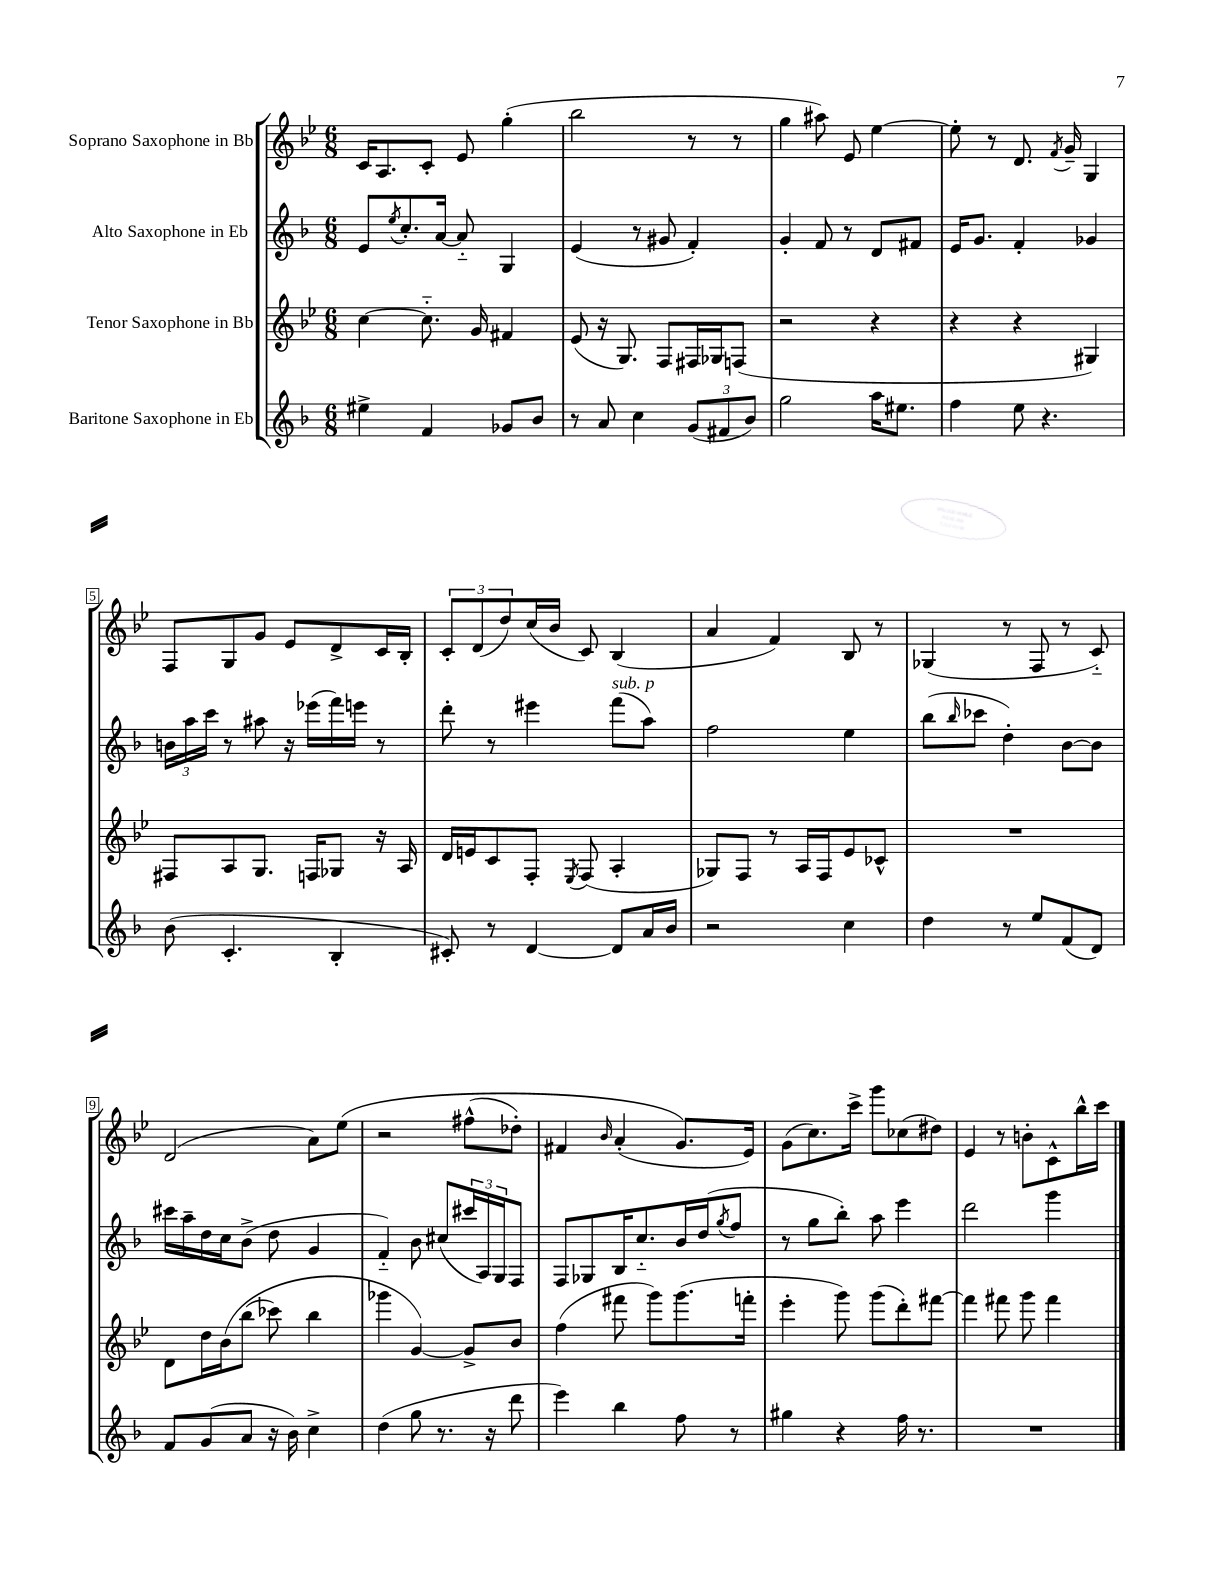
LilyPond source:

<<
\new StaffGroup <<
\new Staff = "s0" \with { instrumentName = "Soprano Saxophone in Bb" } {
    \clef treble \key bes \major \numericTimeSignature \time 6/8
    c'16 a8. c'8-. ees'8 g''4-.( |
    bes''2 r8 r8 |
    g''4 ais''8) ees'8 ees''4~ |
    ees''8-. r8 d'8. \acciaccatura { f'8 } g'16-- g4 |
    f8 g8 g'8 ees'8 d'8-> c'16 bes16-. |
    \tuplet 3/2 { c'8-. d'8( d''8) } c''16( bes'16 c'8) bes4( |
    a'4 f'4) bes8 r8 |
    ges4( r8 f8 r8 c'8-_) |
    d'2( a'8) ees''8\( |
    r2 fis''8-^( des''8-.) |
    fis'4 \grace { bes'16 } a'4-.( g'8.\) ees'16) |
    g'8( c''8.) c'''16-> g'''8 ces''8( dis''8) |
    ees'4 r8 b'8-. c'8-^ bes''16-^ c'''16 \bar "|." |
}
\new Staff = "s1" \with { instrumentName = "Alto Saxophone in Eb" } {
    \clef treble \key f \major \numericTimeSignature \time 6/8
    e'8 \acciaccatura { e''8 } c''8.-. a'16~ a'8-_ g4 |
    e'4( r8 gis'8 f'4-.) |
    g'4-. f'8 r8 d'8 fis'8 |
    e'16 g'8. f'4-. ges'4 |
    \tuplet 3/2 { b'16 a''16 c'''16 } r8 ais''8 r16 ees'''16( f'''16) e'''16 r8 |
    d'''8-. r8 eis'''4 f'''8^\markup { \italic "sub. p" }( a''8) |
    f''2 e''4 |
    bes''8( \grace { bes''16 } ces'''8 d''4-.) bes'8~ bes'8 |
    cis'''16 a''16-- d''16 c''16 bes'8->( d''8 g'4 |
    f'4-_) bes'8 cis''8( \tuplet 3/2 { cis'''16 a16) g16 } f8 |
    f8 ges8 bes16 c''8.-_ bes'16 d''16( \acciaccatura { g''8 } f''8 |
    r8 g''8 bes''8-.) a''8 e'''4 |
    d'''2 g'''4 \bar "|." |
}
\new Staff = "s2" \with { instrumentName = "Tenor Saxophone in Bb" } {
    \clef treble \key bes \major \numericTimeSignature \time 6/8
    c''4~ c''8.-_ g'16 fis'4 |
    ees'8( r16 g8.) f8 fis16 ges16 f8( |
    r2 r4 |
    r4 r4 gis4) |
    fis8 a8 g8. f16 ges8 r16 a16 |
    d'16 e'16 c'8 f8-. \acciaccatura { ees8 } f8( a4-. |
    ges8) f8 r8 a16 f16 ees'8 ces'8-^ |
    R2. |
    d'8 d''16 bes'16\( bes''8( ces'''8) bes''4 |
    ges'''4 g'4~\) g'8-> bes'8 |
    f''4( fis'''8 g'''8) g'''8.( f'''16-. |
    ees'''4-. g'''8) g'''8( d'''8-.) fis'''8~ |
    fis'''4 fis'''8 g'''8 fis'''4 \bar "|." |
}
\new Staff = "s3" \with { instrumentName = "Baritone Saxophone in Eb" } {
    \clef treble \key f \major \numericTimeSignature \time 6/8
    eis''4-> f'4 ges'8 bes'8 |
    r8 a'8 c''4 \tuplet 3/2 { g'8( fis'8 bes'8) } |
    g''2 a''16 eis''8. |
    f''4 e''8 r4. |
    bes'8( c'4.-. bes4-. |
    cis'8-.) r8 d'4~ d'8 a'16 bes'16 |
    r2 c''4 |
    d''4 r8 e''8 f'8( d'8) |
    f'8 g'8( a'8 r16 bes'16) c''4-> |
    d''4( g''8 r8. r16 d'''8 |
    e'''4) bes''4 f''8 r8 |
    gis''4 r4 f''16 r8. |
    R2. \bar "|." |
}
>>
>>
\layout { \context { \Score \override BarNumber.stencil = #(make-stencil-boxer 0.1 0.3 ly:text-interface::print) } }
